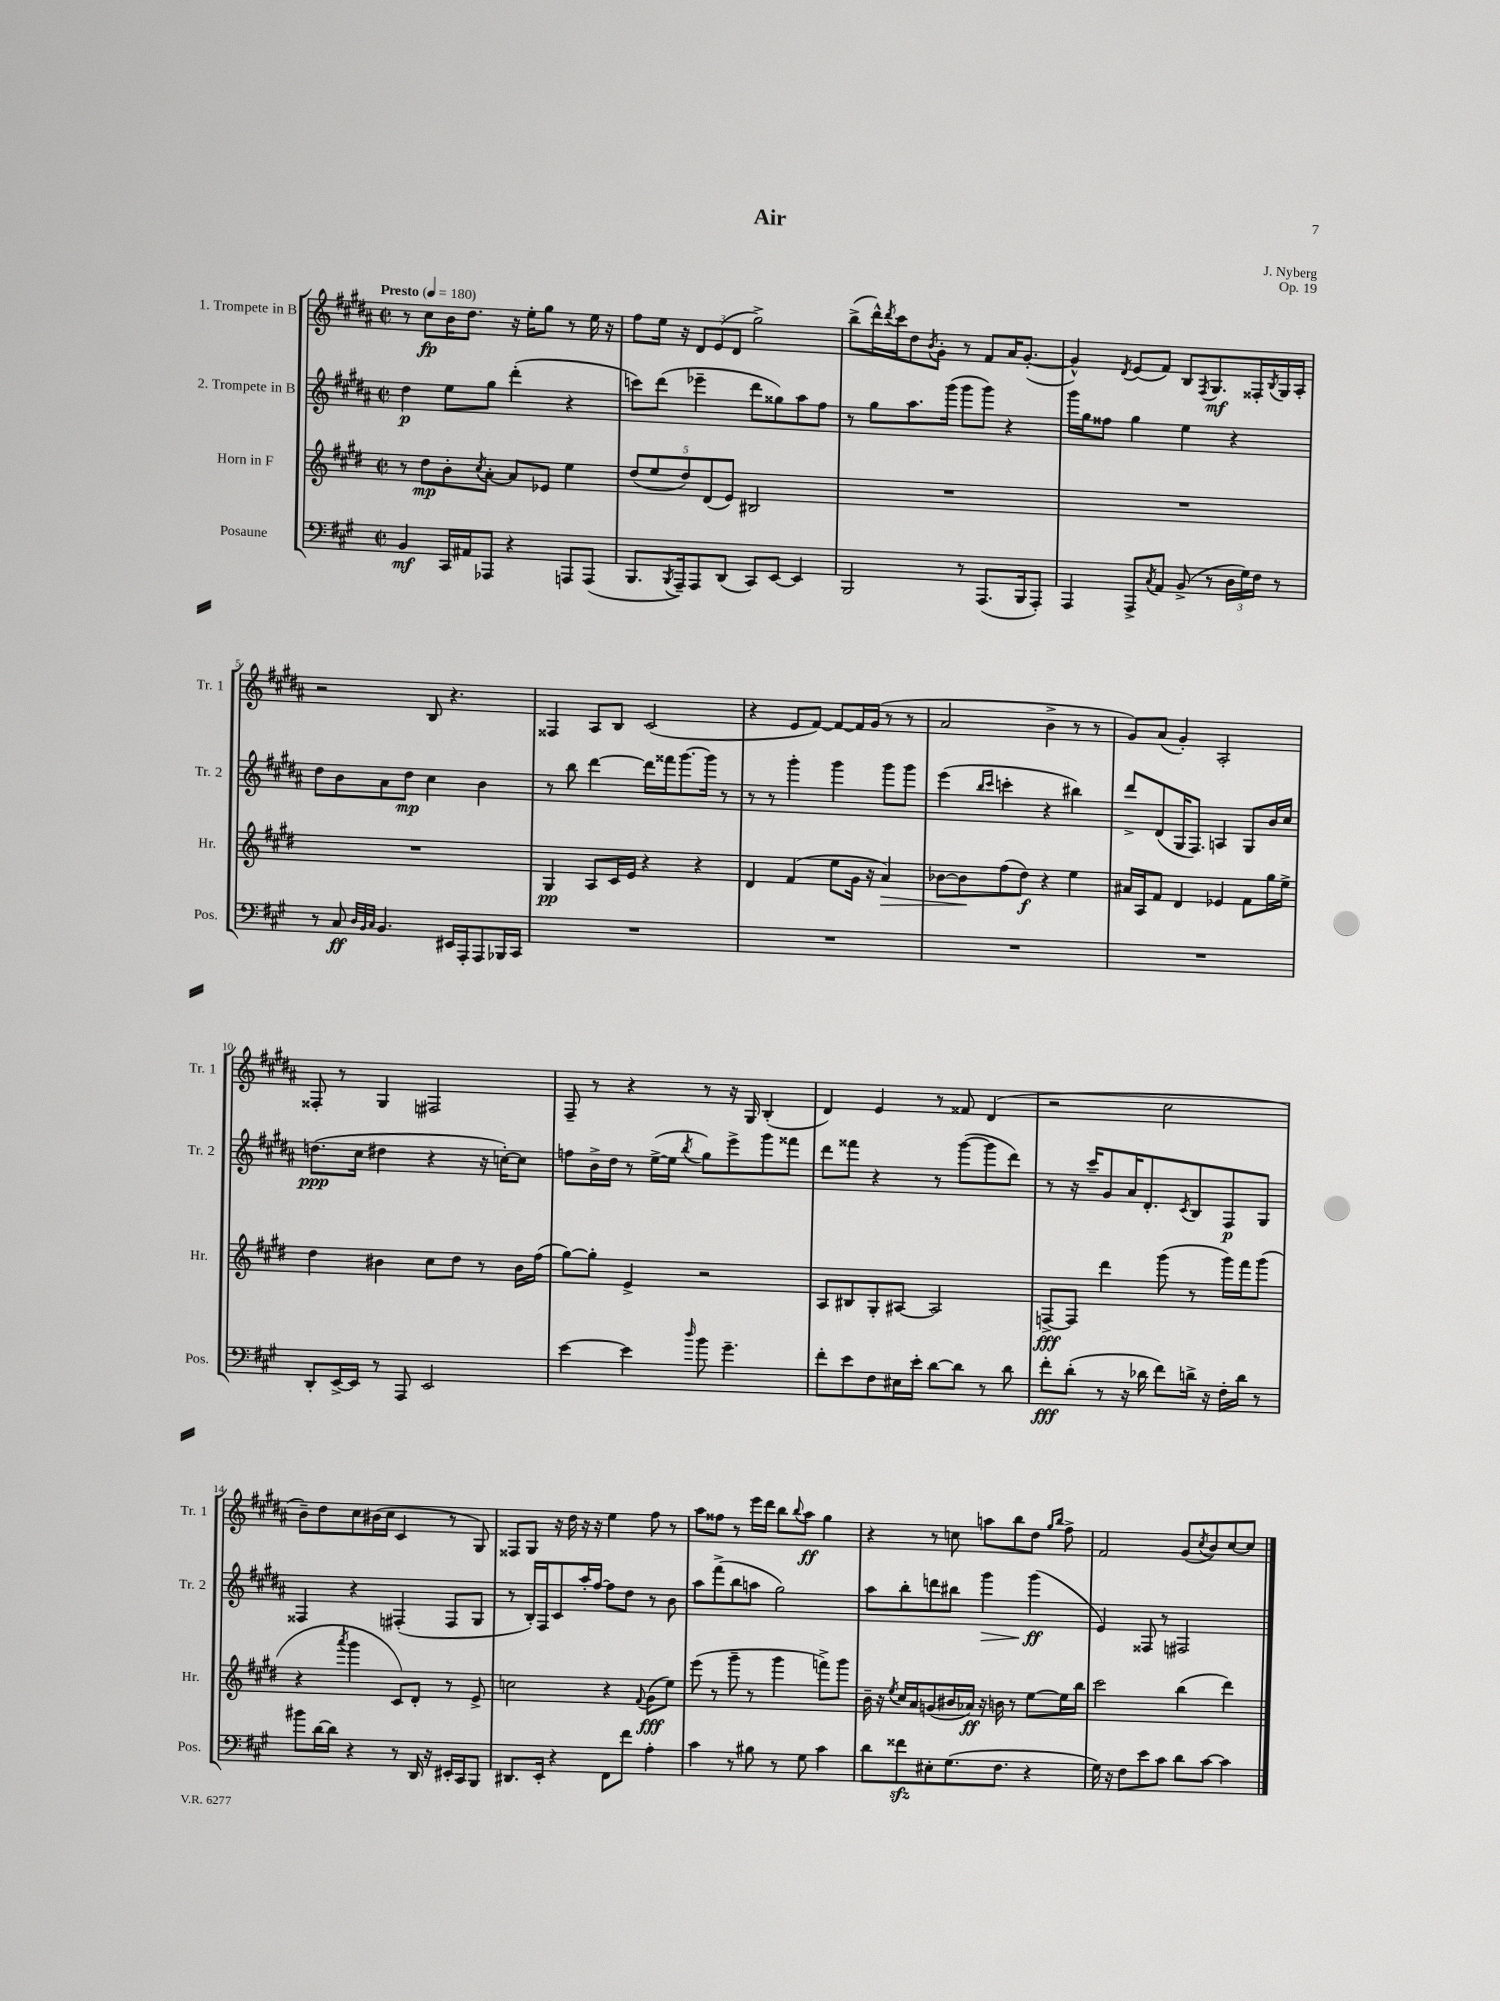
\header { title = "Air" composer = "J. Nyberg" opus = "Op. 19" }
<<
\new StaffGroup <<
\new Staff = "s0" \with { instrumentName = "1. Trompete in B" shortInstrumentName = "Tr. 1" } {
    \clef treble \key b \major \defaultTimeSignature \time 2/2 \tempo "Presto" 4 = 180
    r8 cis''8\fp b'16 dis''8. r16 e''16-. gis''8 r8 e''16 r16 |
    fis''8 e''16 r16 \tuplet 3/2 { dis'8 e'8( dis'8 } gis''2->) |
    b''8->( dis'''16-^) \acciaccatura { dis'''8 } cis'''16 dis''8 \acciaccatura { b'8 } gis'8-. r8 fis'8 ais'16 gis'8.~-.( |
    gis'4-^) \acciaccatura { dis'8 } e'8( fis'8) b8 \acciaccatura { fis8 } gis8.\mf fisis16-. \acciaccatura { b8 } gis16 ais16-. |
    r2 b8 r4. |
    fisis4 ais8 b8 cis'2( |
    r4 e'8 fis'8~) fis'8~ fis'16 gis'16( r8 r8 |
    ais'2 b'4-> r8 r8 |
    gis'8) ais'8( gis'4-.) ais2-. |
    fisis8-. r8 gis4 fis2 |
    fis8-- r8 r4 r8 r16 gis16 b4-.( |
    dis'4) e'4 r8 fisis'8 dis'4( |
    r2 cis''2 |
    b'8--) dis''8 cis''8 bis'16( cis''16 cis'4 r8 gis8) |
    fisis8 gis8 r16 dis''16 r16 r16 e''4 fis''8 r8 |
    ais''8 fisis''8 r8 e'''16 dis'''16 b''8 \appoggiatura { b''8 } ais''8\ff gis''4 |
    r4 r8 c''8 a''8 b''8 dis''8 \grace { gis''16 b''16 } fis''8-> |
    fis'2 gis'8( \acciaccatura { cis''8 } b'8) cis''8~ cis''8 \bar "|." |
}
\new Staff = "s1" \with { instrumentName = "2. Trompete in B" shortInstrumentName = "Tr. 2" } {
    \clef treble \key b \major \defaultTimeSignature \time 2/2
    dis''4\p e''8 gis''8 dis'''4-.( r4 |
    c'''8) dis'''8( ees'''4-- dis'''8 gisis''8) ais''8 fis''8 |
    r8 gis''8 ais''8. gis'''16( gis'''8 gis'''8) r4 |
    gis'''16 gis''16 fisis''8 gis''4 e''4 r4 |
    dis''8 b'8 ais'8 dis''8\mp cis''4 b'4 |
    r8 b''8 dis'''4~ dis'''16 fisis'''16 gis'''8.~ gis'''16 r8 |
    r8 r8 gis'''4-. gis'''4 gis'''8 gis'''8 |
    e'''4( \grace { b''16 cis'''16 } c'''4-. r4 bis''4) |
    dis'''8-> dis'8( gis16 fis8.) a4 gis8 b'16 cis''16 |
    d''8.\ppp( cis''16 dis''4 r4 r16 c''16~-.) c''8 |
    f''8 b'16-> dis''16 r8 e''16~->( e''16 \acciaccatura { b''8 } gis''8) e'''8-> gis'''8 fisis'''8 |
    dis'''8 fisis'''8 r4 r8 gis'''8~( gis'''8 dis'''8) |
    r8 r16 cis'''16-- gis'8 ais'16 dis'8.-. \acciaccatura { cis'8 } b8 fis8\p gis8 |
    fisis4 r4 fis4-.( fis8 gis8 |
    r8 b16-.) fis16 cis'8 ais''16-. fis''16~ fis''8 dis''8 r8 b'8 |
    ais''8 fis'''8->( b''8 a''8 gis''2) |
    ais''8 b''8-. d'''8 bis''8 gis'''4\> gis'''4\ff\!( |
    e'4) fisis8 r8 fis2 \bar "|." |
}
\new Staff = "s2" \with { instrumentName = "Horn in F" shortInstrumentName = "Hr." } {
    \clef treble \key e \major \defaultTimeSignature \time 2/2
    r8 dis''8\mp b'8-. \acciaccatura { cis''8 } a'8~-. a'8 ees'8 e''4 |
    \tuplet 5/4 { dis''8( e''8 dis''8) dis'8( e'8) } bis2 |
    R1 |
    R1 |
    R1 |
    gis4\pp a8 cis'16 e'16 r4 r4 |
    dis'4 fis'4( e''8 gis'16 r16 a'4\>) |
    bes'8~ bes'8\! fis''8( dis''8\f) r4 e''4 |
    ais'16 a16 fis'8 dis'4 ees'4 fis'8 gis''16 e''16-> |
    dis''4 bis'4 cis''8 dis''8 r8 bis'16 fis''16( |
    gis''8~) gis''8-. e'4-> r2 |
    a8 bis8 gis8-. ais8~ ais2 |
    f8~->\fff f8 dis'''4 gis'''8( r8 gis'''16) fis'''16 gis'''8( |
    r4 \acciaccatura { a'''8 } gis'''4 cis'8) dis'8-. r8 e'8-> |
    c''2 r4 \appoggiatura { fis'8 } gis'8\fff( e''8) |
    e'''8( r8 gis'''8-- r8 gis'''4 f'''8->) gis'''8 |
    b'16-- r16 \acciaccatura { e''8 } cis''16 a'16 g'8( bis'16 aes'16\ff) r16 b'16 r8 e''8~ e''16 b''16 |
    cis'''2 b''4( dis'''4) \bar "|." |
}
\new Staff = "s3" \with { instrumentName = "Posaune" shortInstrumentName = "Pos." } {
    \clef bass \key a \major \defaultTimeSignature \time 2/2
    b,4\mf cis,16 ais,16 aes,,8 r4 a,,8 a,,8( |
    b,,8. \acciaccatura { b,,8 } a,,16--) a,,8 d,8( cis,8) e,8~ e,4 |
    b,,2 r8 a,,8.( b,,16 a,,8-.) |
    a,,4 a,,8-> \acciaccatura { cis8 } a,8 b,8->( r8 \tuplet 3/2 { d16 gis16) fis16 } r8 |
    r8 cis8\ff \grace { d32 b,32 cis32 } b,4. eis,16 a,,16-. a,,8 bes,,16 cis,16 |
    R1 |
    R1 |
    R1 |
    R1 |
    d,8-. e,16~-> e,16 r8 a,,8 e,2 |
    e'4~ e'4 \grace { d''16 } b'8 gis'4.-- |
    fis'8-. e'8 fis8 eis16 e'16-. d'8~ d'8 r8 d'8 |
    fis'8-.\fff d'8-.( r8 r16 des'16 fis'8) d'16-> r16 fis16-. d'16 r8 |
    bis'8 d'16~ d'16 r4 r8 d,16 r16 eis,16-. cis,16 b,,8 |
    dis,8. e,16-. r4 fis,8 fis'8 a4-. |
    cis'4 r8 bis8 r8 gis8 cis'4 |
    d'8 fisis'8\sfz eis8-. gis8.( fis8. r4 |
    gis16) r16 fis8 e'8 cis'8 d'8 cis'8~ cis'4 \bar "|." |
}
>>
>>
